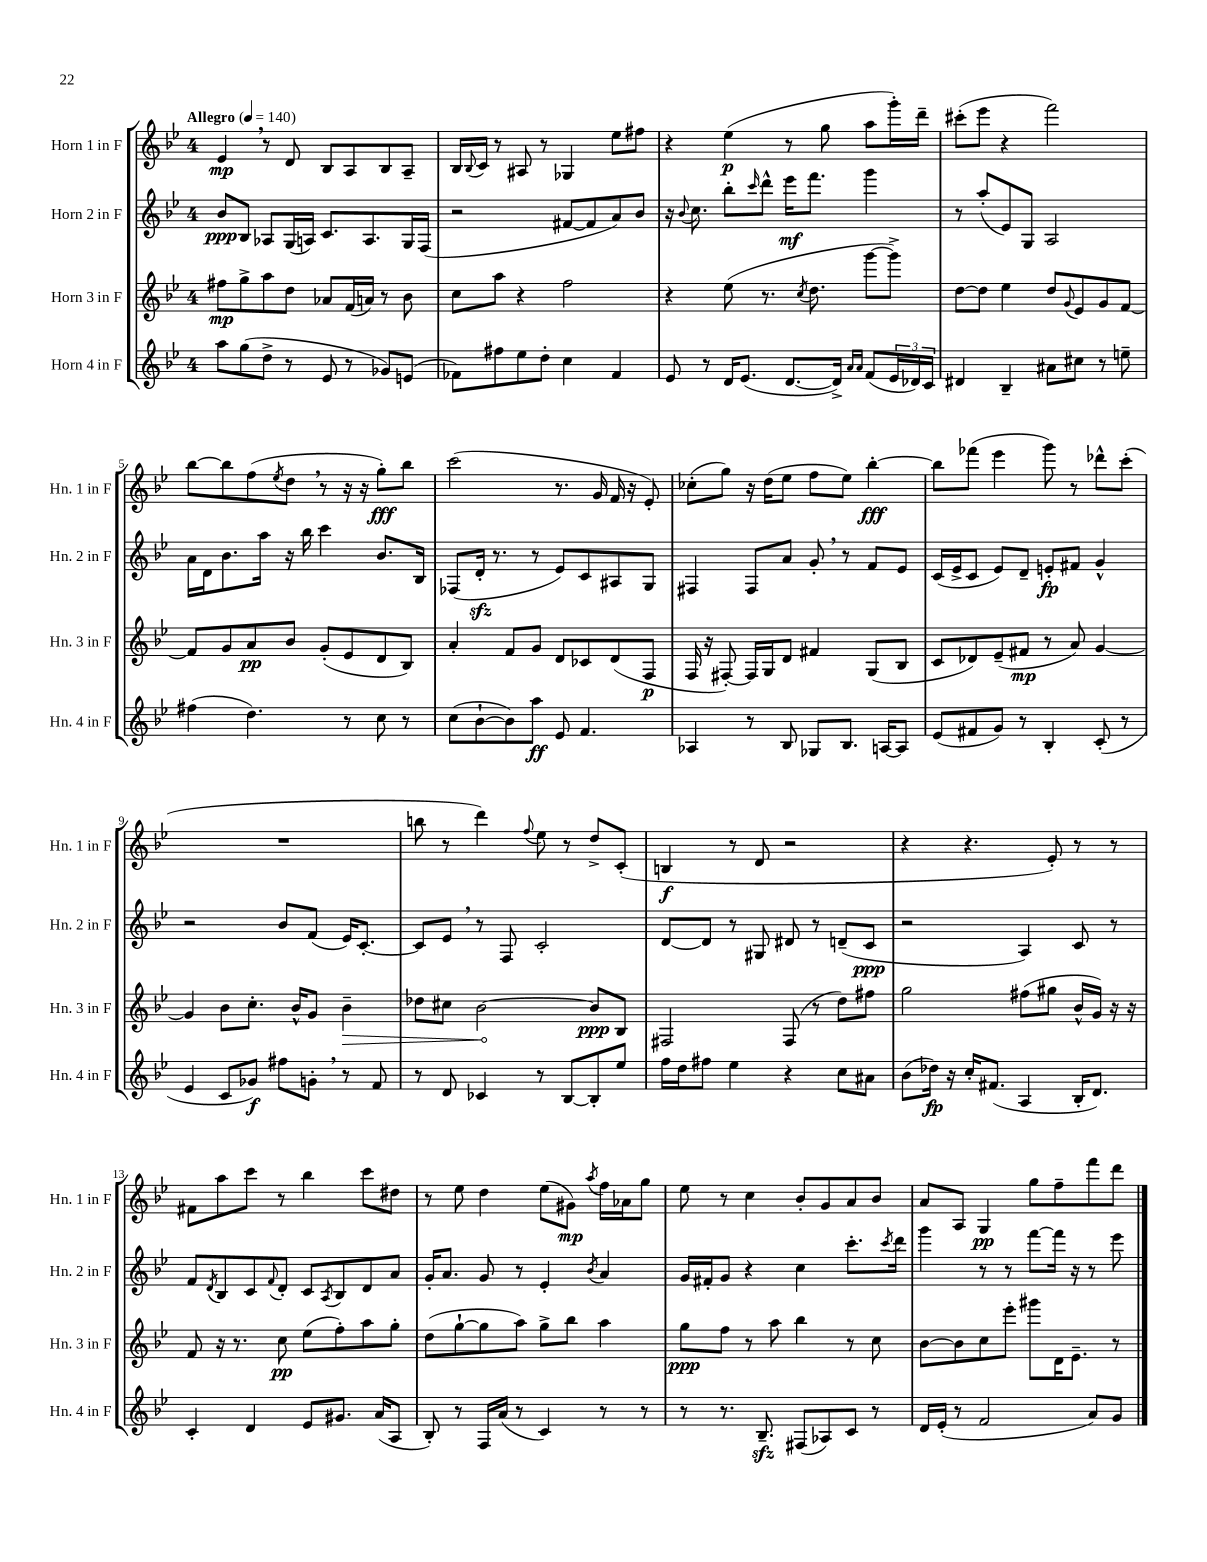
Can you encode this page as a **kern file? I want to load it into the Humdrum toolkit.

**kern	**dynam	**kern	**dynam	**kern	**dynam	**kern	**dynam
*part4	*part4	*part3	*part3	*part2	*part2	*part1	*part1
*staff4	*staff4	*staff3	*staff3	*staff2	*staff2	*staff1	*staff1
*I"Horn 4 in F	*	*I"Horn 3 in F	*	*I"Horn 2 in F	*	*I"Horn 1 in F	*
*I'Hn. 4 in F	*	*I'Hn. 3 in F	*	*I'Hn. 2 in F	*	*I'Hn. 1 in F	*
*clefG2	*	*clefG2	*	*clefG2	*	*clefG2	*
*k[b-e-]	*	*k[b-e-]	*	*k[b-e-]	*	*k[b-e-]	*
*M4/4	*	*M4/4	*	*M4/4	*	*M4/4	*
*MM140	*	*MM140	*	*MM140	*	*MM140	*
=1	=1	=1	=1	=1	=1	=1	=1
!	!	!	!	!	!	!LO:TX:a:B:t=Allegro	!
8aa\L	.	8ff#X\L	mp	8b-/L	ppp	4e-,/	mp
(8gg\	.	8gg^\	.	8B-/J	.	.	.
8dd^\J	.	8aa\	.	8A-X/L	.	8r	.
8r	.	8dd\J	.	(16G/L	.	8d/	.
.	.	.	.	16An/JJ)	.	.	.
8e-/	.	8a-X/L	.	8.c/L	.	8B-/L	.
8r	.	(16f/L	.	.	.	8A/	.
.	.	16an/JJ)	.	8.A/	.	.	.
8g-X/L)	.	8r	.	.	.	8B-/	.
(8en/J	.	8b-\	.	16G/L	.	8A~/J	.
.	.	.	.	(16F/JJ	.	.	.
=2	=2	=2	=2	=2	=2	=2	=2
8f-X\L)	.	8cc\L	.	2r	.	16B-/LL	.
.	.	.	.	.	.	8qqB-/	.
.	.	.	.	.	.	16c/JJ	.
8ff#X\	.	8aa\J	.	.	.	8r	.
8ee-\	.	4r	.	.	.	8A#X/	.
8dd'\J	.	.	.	.	.	8r	.
4cc\	.	2ff\	.	[8f#X/L	.	4G-X/	.
.	.	.	.	8f#/]	.	.	.
4f-/	.	.	.	8a/)	.	8ee-\L	.
.	.	.	.	8b-/J	.	8ff#X\J	.
=3	=3	=3	=3	=3	=3	=3	=3
8e-/	.	4r	.	16r	.	4r	.
.	.	.	.	8qqb-/	.	.	.
.	.	.	.	8.cc\	.	.	.
8r	.	.	.	.	.	.	.
16d/KL	.	(8ee-\	.	8bb-'\L	.	(4ee-\	p
(8.e-/J	.	.	.	.	.	.	.
.	.	.	.	16qqccc/	.	.	.
.	.	8.r	.	8ddd^^\J	.	.	.
[8.d/L	.	.	.	16eee-\KL	mf	8r	.
.	.	8qcc/	.	.	.	.	.
.	.	8.dd\	.	8.fff\J	.	.	.
.	.	.	.	.	.	8gg\	.
16d^/Jk])	.	.	.	.	.	.	.
16qqa/LL	.	.	.	.	.	.	.
16qqa/JJ	.	.	.	.	.	.	.
(8f/L	.	[8ggg\L	.	4ggg\	.	8aa\L	.
24e-/L	.	8ggg^\J])	.	.	.	16ggg'\L)	.
24d-X/)	.	.	.	.	.	.	.
.	.	.	.	.	.	16ddd~\JJ	.
24c/JJ	.	.	.	.	.	.	.
=4	=4	=4	=4	=4	=4	=4	=4
4d#X/	.	[8dd\L	.	8r	.	(8ccc#X'\L	.
.	.	8dd\J]	.	(8aa'/L	.	8eee-\J	.
4B-~/	.	4ee-\	.	8e-/)	.	4r	.
.	.	.	.	8G/J	.	.	.
8a#X\L	.	8dd/L	.	2A/	.	2fff\)	.
.	.	8qqg/	.	.	.	.	.
8cc#X\J	.	8e-/	.	.	.	.	.
8r	.	8g/	.	.	.	.	.
8een~\	.	[8f/J	.	.	.	.	.
!!LO:LB:g=z
=5	=5	=5	=5	=5	=5	=5	=5
(4ff#X\	.	8f/L]	.	16a\LL	.	[8bb-\L	.
.	.	.	.	16d\J	.	.	.
.	.	8g/	.	8.b-\	.	8bb-\]	.
4.dd\)	.	8a/	pp	.	.	(8ff\	.
.	.	.	.	16aa\Jk	.	.	.
.	.	.	.	.	.	8qee-/	.
.	.	8b-/J	.	16r	.	8dd,\J	.
.	.	.	.	16bb-\	.	.	.
.	.	(8g'/L	.	4ccc\	.	8r	.
8r	.	8e-/	.	.	.	16r	.
.	.	.	.	.	.	16r	.
8cc\	.	8d/	.	8.b-/L	.	8gg'\L)	fff
8r	.	8B-/J)	.	.	.	8bb-\J	.
.	.	.	.	16B-/Jk	.	.	.
=6	=6	=6	=6	=6	=6	=6	=6
(8cc\L	.	4a'/	.	(8F-X/L	.	(2ccc\	.
[8b-`\	.	.	.	16dzz'/Jk	.	.	.
.	.	.	.	8.r	.	.	.
8b-\])	.	8f/L	.	.	.	.	.
8aa\J	ff	8g/J	.	8r	.	.	.
8e-/	.	8d/L	.	8e-/L)	.	8.r	.
4.f/	.	8c-X/	.	8c/	.	.	.
.	.	.	.	.	.	16g/	.
.	.	(8d/	.	8A#X/	.	16f/	.
.	.	.	.	.	.	16r	.
.	.	8F/J	p	8G/J	.	8e-'/)	.
=7	=7	=7	=7	=7	=7	=7	=7
4A-X/	.	16F/	.	4F#X/	.	(8cc-X'\L	.
.	.	16r	.	.	.	.	.
.	.	[8F#X'/)	.	.	.	8gg\J)	.
8r	.	16F#/LL]	.	8F#/L	.	16r	.
.	.	16G/J	.	.	.	(16dd\KL	.
8B-/	.	8d/J	.	8a/J	.	8ee-\J	.
8G-X/L	.	4f#X/	.	8g',/	.	8ff\L	.
8.B-/J	.	.	.	8r	.	8ee-\J)	.
.	.	(8G/L	.	8f/L	.	[4bb-'\	fff
[16An/KL	.	.	.	.	.	.	.
8A/J]	.	8B-/J	.	8e-/J	.	.	.
=8	=8	=8	=8	=8	=8	=8	=8
(8e-/L	.	8c/L	.	(16c/LL	.	8bb-\L]	.
.	.	.	.	16e-^/J	.	.	.
8f#X/	.	8d-X/)	.	8c/J	.	(8fff-X\J	.
8g/J)	.	(8e-~/	.	8e-/L)	.	4eee-\	.
8r	.	8f#X/J	mp	8d~/J	.	.	.
4B-'/	.	8r	.	8en'/L	fp	8ggg\)	.
.	.	8a/)	.	8f#X/J	.	8r	.
(8c'/	.	[4g/	.	4g^^/	.	8ddd-X^^\L	.
8r	.	.	.	.	.	(8ccc'\J	.
!!LO:LB:g=z
=9	=9	=9	=9	=9	=9	=9	=9
4e-/	.	4g/]	.	2r	.	1r	.
8c/L	.	8b-\L	.	.	.	.	.
8g-X/J)	f	8.cc'\J	.	.	.	.	.
8ff#X\L	.	.	.	8b-/L	.	.	.
.	.	16b-^^/KL	.	.	.	.	.
8gn',\J	.	8g/J	.	(8f/J	.	.	.
!	!	!	!LO:HP:b	!	!	!	!
8r	.	4b-~\	>	16e-/KL)	.	.	.
.	.	.	.	[8.c'/J	.	.	.
8f/	.	.	.	.	.	.	.
=10	=10	=10	=10	=10	=10	=10	=10
8r	.	8dd-X\L	.	8c/L]	.	8bbn\	.
8d/	.	8cc#X\J	.	8e-,/J	.	8r	.
4c-X/	.	[2b-\	.	8r	.	4ddd\)	.
.	.	.	.	8F/	.	.	.
.	.	.	.	.	.	8qqff/	.
8r	.	.	.	2c'/	.	8ee-\	.
[8B-/L	.	.	.	.	.	8r	.
8B-'/]	.	8b-/L]	] ppp	.	.	8dd^/L	.
8ee-/J	.	8B-/J	.	.	.	(8c'/J	.
=11	=11	=11	=11	=11	=11	=11	=11
16ff\LL	.	2F#X/	.	[8d/L	.	4Bn/	f
16dd\J	.	.	.	.	.	.	.
8ff#X\J	.	.	.	8d/J]	.	.	.
4ee-\	.	.	.	8r	.	8r	.
.	.	.	.	8G#X/	.	8d/	.
4r	.	(8F#/	.	8d#X/	.	2r	.
.	.	8r	.	8r	.	.	.
8cc\L	.	8dd\L)	.	(8dn~/L	.	.	.
8a#X\J	.	8ff#X\J	.	8c/J	ppp	.	.
=12	=12	=12	=12	=12	=12	=12	=12
(8b-\L	.	2gg\	.	2r	.	4r	.
16dd-X\Jk)	fp	.	.	.	.	.	.
16r	.	.	.	.	.	.	.
16cc'/KL	.	.	.	.	.	4.r	.
(8.f#X/J	.	.	.	.	.	.	.
4A/	.	(8ff#X\L	.	4A/)	.	.	.
.	.	8gg#X\J	.	.	.	8e-'/)	.
16B-'/KL	.	16b-^^/LL	.	8c/	.	8r	.
8.d/J)	.	16g/JJ)	.	.	.	.	.
.	.	16r	.	8r	.	8r	.
.	.	16r	.	.	.	.	.
!!LO:LB:g=z
=13	=13	=13	=13	=13	=13	=13	=13
4c'/	.	8f/	.	8f/L	.	8f#X\L	.
.	.	.	.	8qd/	.	.	.
.	.	16r	.	8B-/	.	8aa\	.
.	.	8.r	.	.	.	.	.
4d/	.	.	.	8c/	.	8ccc\J	.
.	.	.	.	8qqf/	.	.	.
.	.	8cc\	pp	8d'/J	.	8r	.
8e-/L	.	(8ee-\L	.	8c/L	.	4bb-\	.
.	.	.	.	8qA/	.	.	.
8.g#X/J	.	8ff'\)	.	8B-/	.	.	.
.	.	8aa\	.	8d/	.	8ccc\L	.
(16a/KL	.	.	.	.	.	.	.
8A/J	.	8gg'\J	.	8a/J	.	8dd#X\J	.
=14	=14	=14	=14	=14	=14	=14	=14
8B-'/)	.	(8dd\L	.	16g'/KL	.	8r	.
.	.	.	.	8.a/J	.	.	.
8r	.	[8gg`\	.	.	.	8ee-\	.
16F/LL	.	8gg\]	.	8g/	.	4dd\	.
(16a/JJ	.	.	.	.	.	.	.
8r	.	8aa\J)	.	8r	.	.	.
4c/)	.	8gg^\L	.	4e-'/	.	(8ee-\L	.
.	.	8bb-\J	.	.	.	8g#X\J)	mp
.	.	.	.	8qb-/	.	8qaa/	.
8r	.	4aa\	.	4a/	.	16ff\LL	.
.	.	.	.	.	.	16a-X\J	.
8r	.	.	.	.	.	8gg\J	.
=15	=15	=15	=15	=15	=15	=15	=15
8r	.	8gg\L	ppp	16g/LL	.	8ee-\	.
.	.	.	.	16f#X'/J	.	.	.
8.r	.	8ff\J	.	8g/J	.	8r	.
.	.	8r	.	4r	.	4cc\	.
8.B-zz~/	.	.	.	.	.	.	.
.	.	8aa\	.	.	.	.	.
(8F#X/L	.	4bb-\	.	4cc\	.	8b-'/L	.
8A-X/)	.	.	.	.	.	8g/	.
8c/J	.	8r	.	8.ccc'\L	.	8a/	.
8r	.	8cc\	.	.	.	8b-/J	.
.	.	.	.	8qccc/	.	.	.
.	.	.	.	16ddd\Jk	.	.	.
=16	=16	=16	=16	=16	=16	=16	=16
16d/LL	.	[8b-\L	.	4ggg\	.	8a/L	.
(16e-'/JJ	.	.	.	.	.	.	.
8r	.	8b-\]	.	.	.	8A/J	.
2f/	.	8cc\	.	8r	.	4G/	pp
.	.	8eee-'\J	.	8r	.	.	.
.	.	8ggg#X\L	.	[8fff\L	.	8gg\L	.
.	.	16d\K	.	16fff\Jk]	.	8ff~\	.
.	.	8.e-~\J	.	16r	.	.	.
8a/L)	.	.	.	8r	.	8fff\	.
8g/J	.	8r	.	8eee-\	.	8ddd\J	.
==	==	==	==	==	==	==	==
*-	*-	*-	*-	*-	*-	*-	*-
